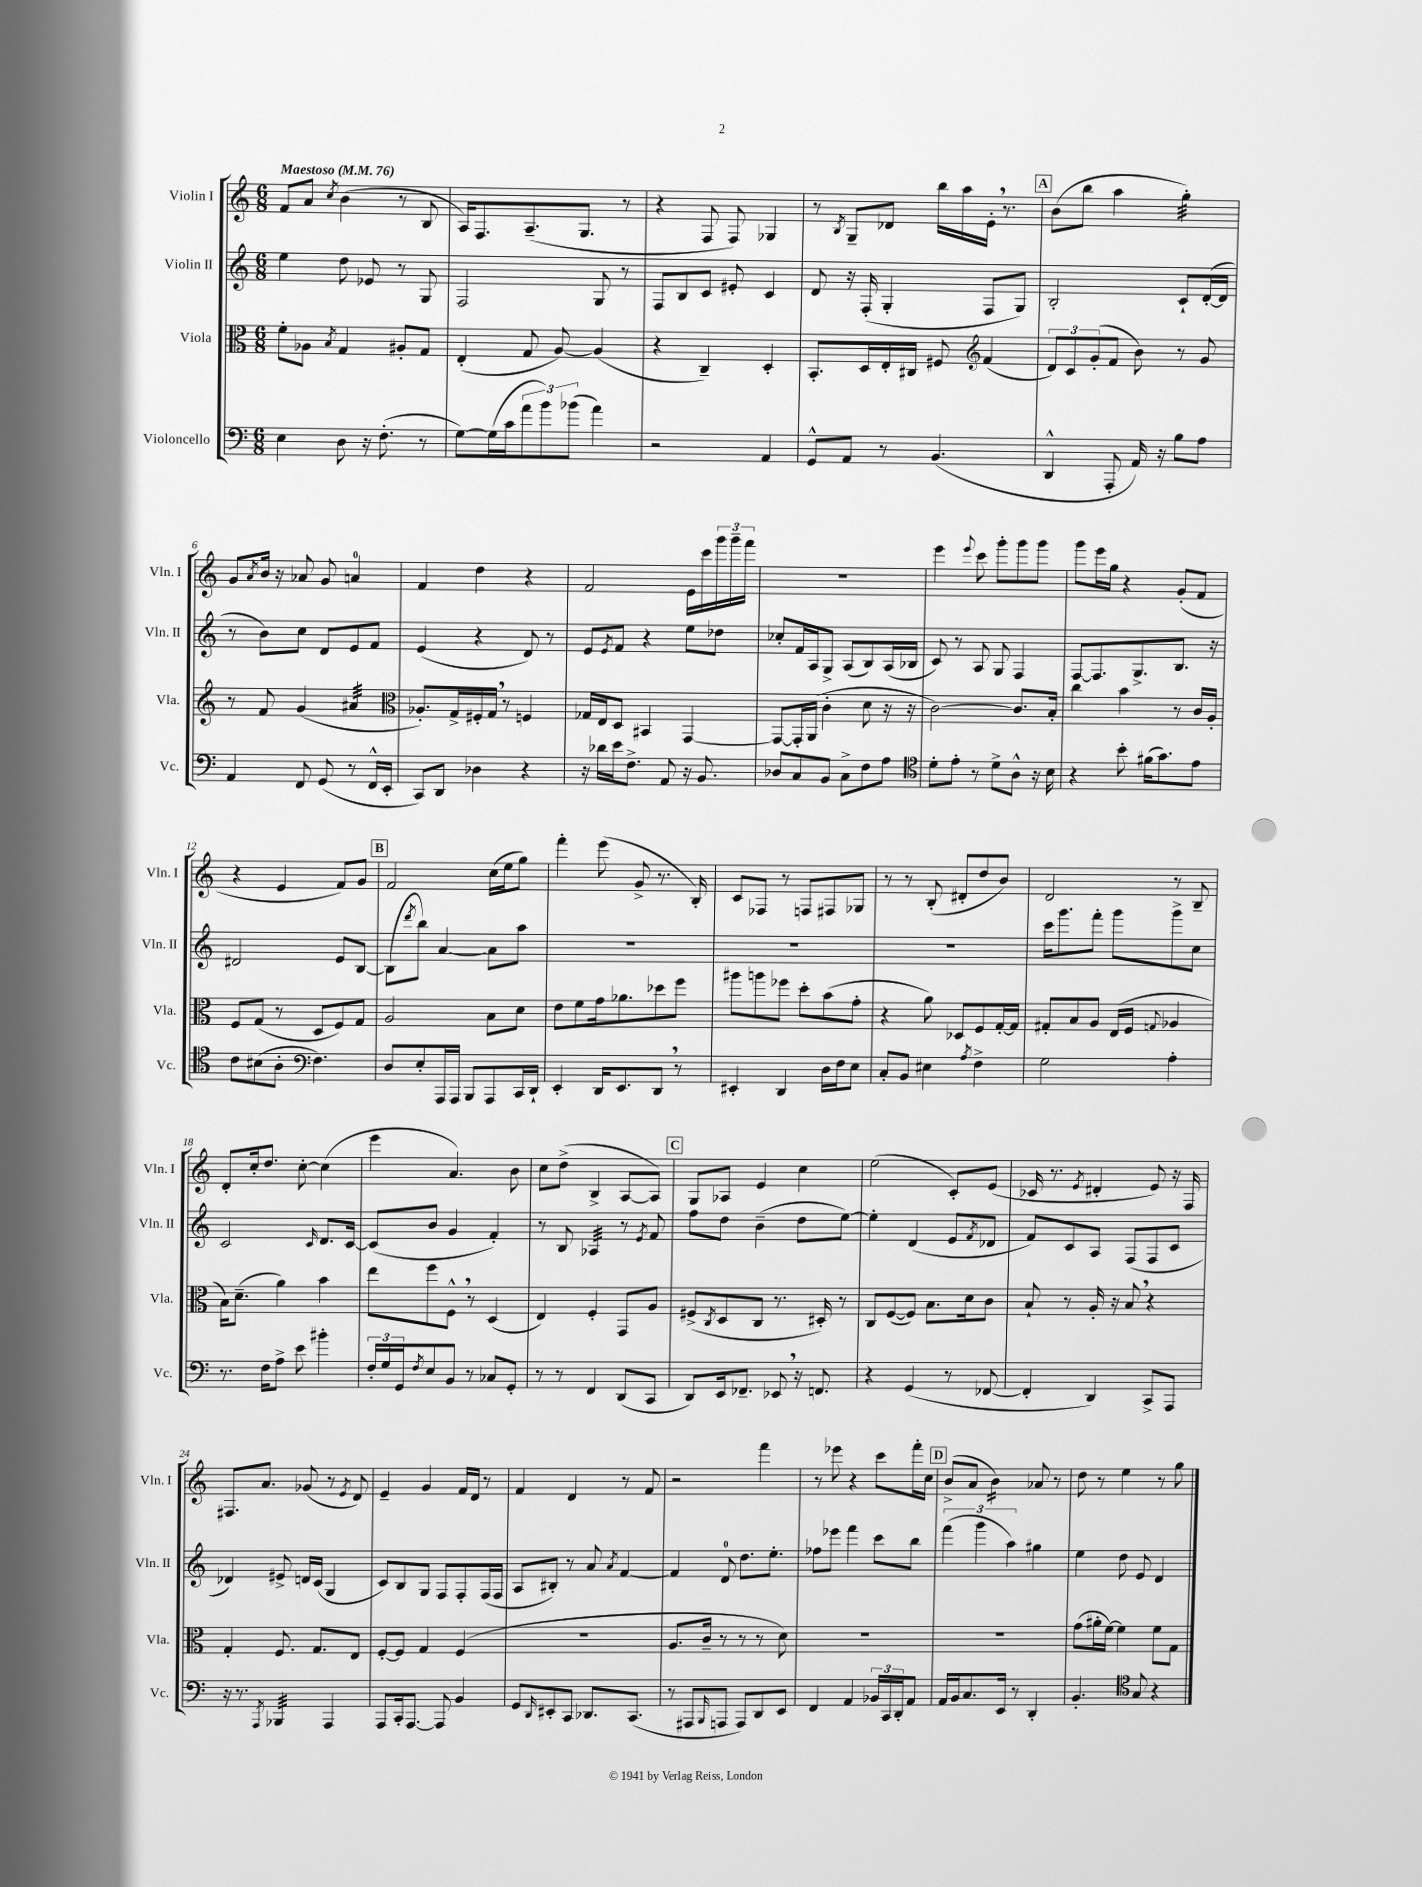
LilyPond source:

<<
\new StaffGroup <<
\new Staff = "s0" \with { instrumentName = "Violin I" shortInstrumentName = "Vln. I" } {
    \clef treble \key c \major \numericTimeSignature \time 6/8 \tempo "Maestoso" 4 = 76
    f'8 a'8 \acciaccatura { c''8 } b'4( r8 b8 |
    a16) f8. a8.--( g8. r8 |
    r4 f8 f8) ges4 |
    r8 \acciaccatura { b8 } g8-- des'8 b''16 a''16 e'16-. \breathe r8. |
    \mark \markup { \box "A" } b'8( b''8 a''4 g''4:32-.) |
    g'8 \acciaccatura { a'8 } b'16 r16 aes'8 g'8 a'4-0 |
    f'4 d''4 r4 |
    f'2 e'16 c'''16 \tuplet 3/2 { g'''16 g'''16-- f'''16 } |
    R2. |
    e'''4 \appoggiatura { e'''8 } c'''8 g'''8-. g'''8 g'''8 |
    g'''8 e'''16 g''16 r4 g'8-.( f'8 |
    r4 e'4 f'8) g'8 |
    \mark \markup { \box "B" } f'2 c''16( e''16 g''8) |
    f'''4-. e'''8( g'8-> r8. b16-.) |
    c'8 fes8 r8 f8 fis8 ges8 |
    r8 r8 b8-.( dis'8-. d''8 b'8) |
    d'2 r8 b8-- |
    d'8-. c''16-. d''8. c''8~-. c''4( |
    e'''4 a'4.) b'8 |
    c''8 d''8->( b4-> a8~ a8) |
    \mark \markup { \box "C" } g8 aes8 e'4 c''4 |
    e''2( c'8-.) e'8( |
    ces'16 r8. \acciaccatura { e'8 } dis'4-. e'8) r16 f16 |
    fis8. a'8. ges'8( r8 \acciaccatura { e'8 } d'8) |
    e'4-- g'4 f'16 d'16 r8 |
    f'4 d'4 r8 f'8 |
    r2 f'''4 |
    r8 ees'''8 r4 c'''8 f'''16-. c''16 |
    \mark \markup { \box "D" } b'8->( a'8 b'4:16) aes'8 r8 |
    d''8 r8 e''4 r8 g''8 \bar "|." |
}
\new Staff = "s1" \with { instrumentName = "Violin II" shortInstrumentName = "Vln. II" } {
    \clef treble \key c \major \numericTimeSignature \time 6/8
    e''4 d''8 ees'8 r8 g8 |
    f2 g8 r8 |
    f8 b8 c'8 eis'8-. c'4 |
    d'8 r16 f16-.( g4-. f8 g8) |
    \mark \markup { \box "A" } b2-. c'8-! d'16~-.( d'16 |
    r8 b'8) c''8 d'8 e'8 f'8 |
    e'4( r4 d'8) r8 |
    e'8 \acciaccatura { e'8 } f'8 r4 e''8 des''8 |
    ces''8-. f'16 a16 g8-> a8( b8) a16( bes16 |
    c'8) r8 a8 g8 f4 |
    f8~ f8. g8.-> b8. r16 |
    dis'2 e'8 b8~ |
    \mark \markup { \box "B" } b8( \acciaccatura { d'''8 } b''8) a'4~ a'8 a''8 |
    R2. |
    R2. |
    R2. |
    c'''16 g'''8. f'''8-. g'''8 g'''8-> c''8 |
    c'2 \grace { c'16 } d'8. c'16~ |
    c'8( b'8 g'4 f'4-.) |
    r8 b8 aes4:32 r8 \acciaccatura { e'8 } f'8 |
    \mark \markup { \box "C" } f''8 d''8 b'4--( d''8 e''8~) |
    e''4-. d'4( e'8 \acciaccatura { f'8 } des'8 |
    f'8) c'8 a8 f8( f8 c'8 |
    des'4) eis'8-> d'16 c'16( g4 |
    c'8) b8 g8 f8 f8-. f16( f16 |
    a8 bis8-.) r8 a'8 \acciaccatura { a'8 } f'4~ |
    f'4 d'8-0 d''8. e''8.-. |
    fes''8 ees'''8 f'''4 c'''8 b''8 |
    \mark \markup { \box "D" } \tuplet 3/2 { f'''4( g'''4 a''4) } gis''4 |
    e''4 d''8 e'8 d'4 \bar "|." |
}
\new Staff = "s2" \with { instrumentName = "Viola" shortInstrumentName = "Vla." } {
    \clef alto \key c \major \numericTimeSignature \time 6/8
    f'8-. aes8 \acciaccatura { b8 } g4 ais8-. g8 |
    e4-.( g8 a8~) a4( |
    r4 c4--) d4-. |
    b,8.-. d16 e16-. cis16 fis8 \clef treble f'4( |
    \mark \markup { \box "A" } \tuplet 3/2 { d'8) c'8 g'8-.( } f'8 b'8) r8 g'8 |
    r8 f'8 g'4( ais'4:32 |
    \clef alto aes8.-.) g16-> fis16-. g16 \breathe r8 f4 |
    ges16 e16 d8 bis,4 g,4~ |
    g,8~ g,16-. a,16( c'4-. d'8 r16 r16 |
    c'2~) c'8. b16-. |
    c''4 b'4 r8 c'16 a16-. |
    f8 g8( r8 d8 f8) g8 |
    \mark \markup { \box "B" } a2 b8 d'8 |
    e'8 f'8 g'16 aes'8. des''8 f''8 |
    ais''8 a''8 fes''8 d''8-. b'8( g'8-. |
    r4 a'8) des8 f8 g16~-. g16 |
    gis8-. b8 a8 e16( f16 \appoggiatura { g8 } aes4 |
    b16) d'8.--( a'4) b'4 |
    e''8 f''8 f8-^ \breathe r8 d4( |
    e4) f4-. g,8 a8 |
    \mark \markup { \box "C" } fis8->( \acciaccatura { c8 } d8 c8 r8. dis16-.) r8 |
    c8 f8~( f8) b8. d'16 c'8 |
    b8-! r8 a16-. r16 b8 \breathe r4 |
    g4-. f8. g8. e8 |
    f8~-. f8 g4 f4( |
    R2. |
    a8. c'16-- r8 r8 r8 d'8) |
    R2. |
    \mark \markup { \box "D" } R2. |
    g'8( ais'16-. f'16~) f'4 f'8 g8 \bar "|." |
}
\new Staff = "s3" \with { instrumentName = "Violoncello" shortInstrumentName = "Vc." } {
    \clef bass \key c \major \numericTimeSignature \time 6/8
    e4 d8 r16 f8.-.( r8 |
    g8~) g16( c'16 \tuplet 3/2 { a'8 b'8) bes'8( } a'4) |
    r2 a,4 |
    g,8-^ a,8 r8 b,4.( |
    \mark \markup { \box "A" } d,4-^ a,,8-. a,16) r16 b8 a8 |
    a,4 f,8 g,8( r8 f,16-^ e,16-. |
    c,8) d,8 des4 r4 |
    r16 des'16 e'16 f8.-> a,8 r16 b,8. |
    des8 c8 b,8 c8-> f8 a8 |
    \clef tenor d'8-. e'8-. r8 d'8-> a8-^ r16 b16 |
    r4 b'8-. fis'16( g'8.) e'8 |
    c'8 bis8( a8-. \clef bass f4.) |
    \mark \markup { \box "B" } d8 e8-. a,,16 a,,16 b,,8 a,,8 c,16 d,16-! |
    e,4-. d,16 e,8. d,8 \breathe r8 |
    eis,4-. d,4 d16 f16 e8 |
    c8-. b,8 eis4 \acciaccatura { a8 } f4-> |
    g2 a4-. |
    r8. f16 a8-> e'8 bis'4-. |
    \tuplet 3/2 { f16-. g16 g,16 } \acciaccatura { f8 } e8 b,8 r8 ces8 g,8-. |
    r8 r8 f,4 d,8( c,8 |
    \mark \markup { \box "C" } d,8) e,16 fes,8.-- ees,8 \breathe r16 f,8. |
    r4 g,4( r8 fes,8~ |
    fes,4-. d,4) c,8-> a,,8 |
    r16 r8. \acciaccatura { a,,8 } bes,,4:32 a,,4 |
    a,,8 c,16-. a,,8.~ a,,8 b,4 |
    g,8 \grace { d,16 } eis,8-. c,8 des,8. c,8.( |
    r8 ais,,8 \grace { b,,16 } a,,8 a,,8) d,8 e,8 |
    f,4 a,4 \tuplet 3/2 { bes,16 c,16 d,16-. } a,8 |
    \mark \markup { \box "D" } a,16 b,16 c8. e,16 r8 d,4-. |
    b,4.-. \clef tenor g8 r4 \bar "|." |
}
>>
>>
